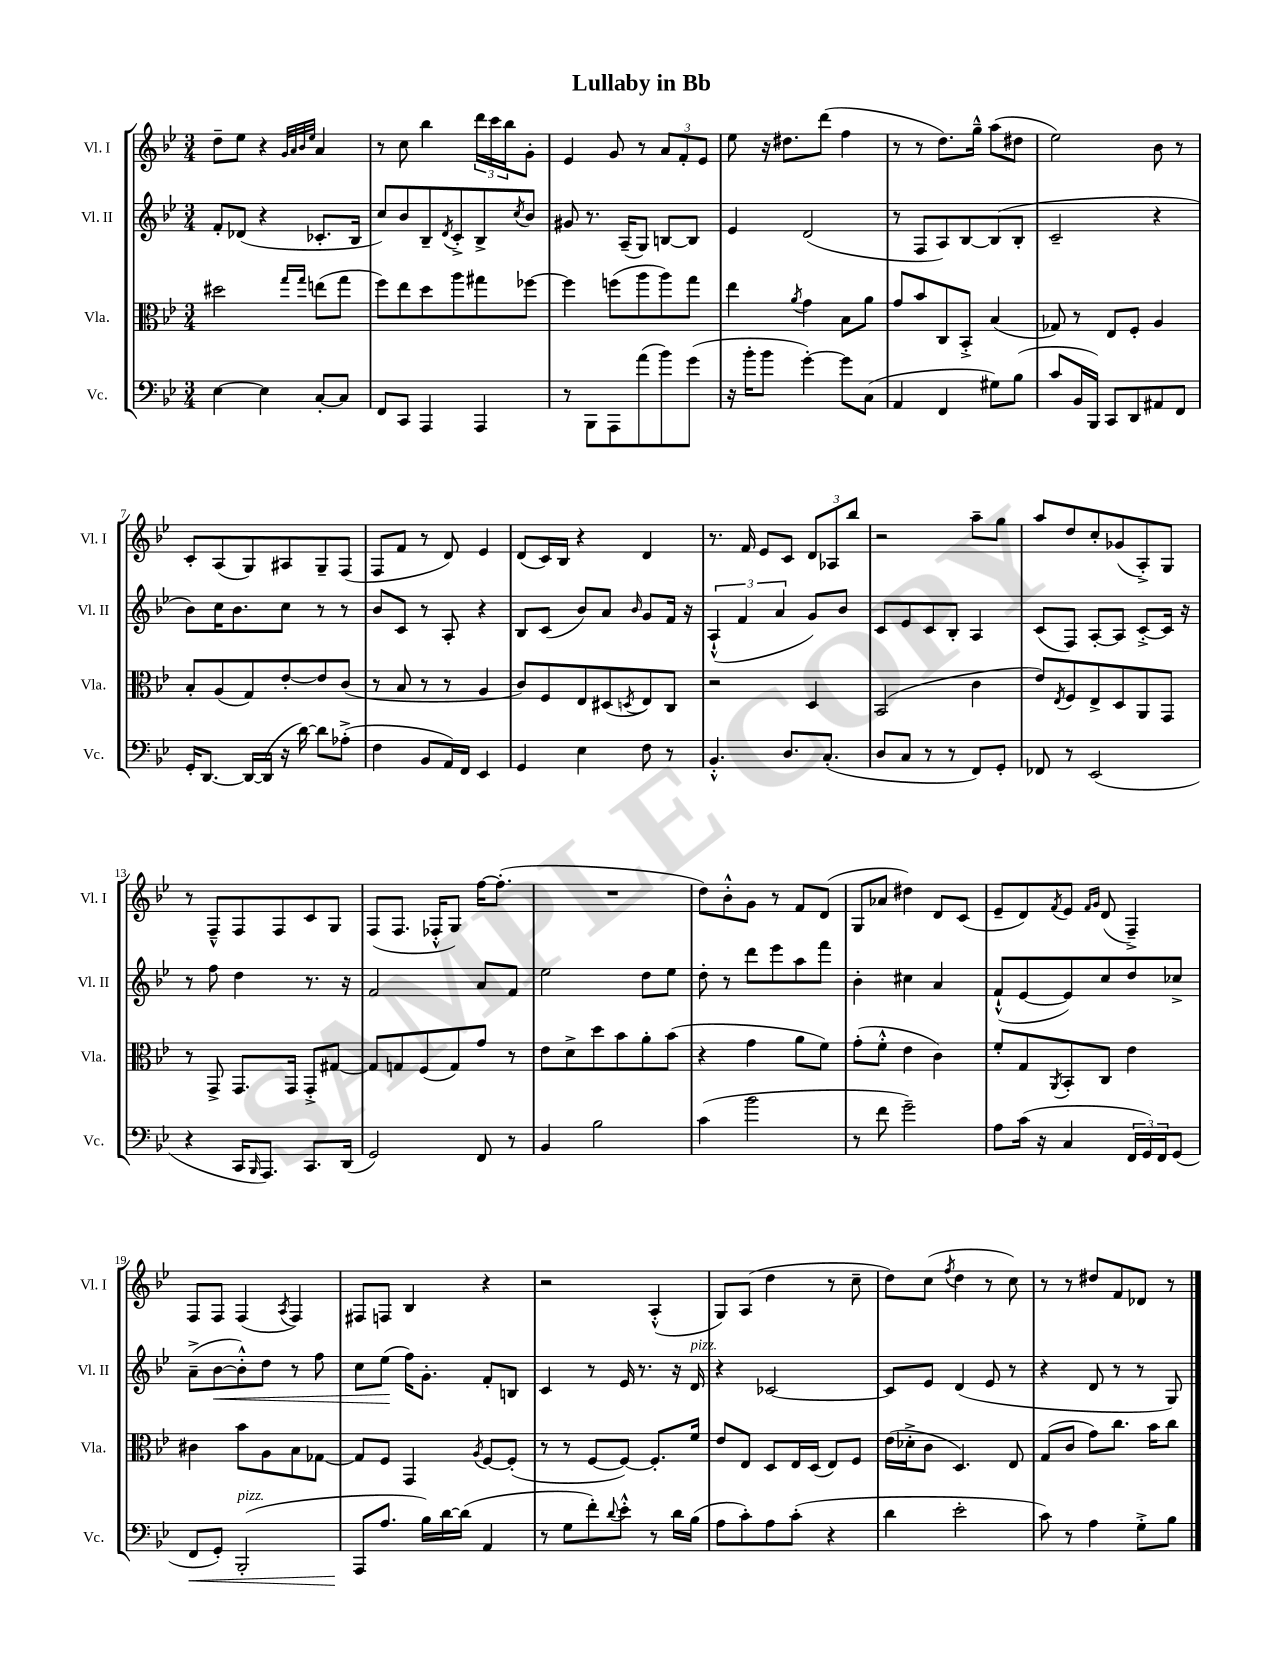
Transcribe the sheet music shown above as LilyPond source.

\header { title = "Lullaby in Bb" }
<<
\new StaffGroup <<
\new Staff = "s0" \with { instrumentName = "Vl. I" shortInstrumentName = "Vl. I" } {
    \clef treble \key bes \major \numericTimeSignature \time 3/4
    d''8-- ees''8 r4 \grace { g'32 a'32 bes'32 ees''32 } a'4 |
    r8 c''8 bes''4 \tuplet 3/2 { d'''16 c'''16 bes''16 } g'8-. |
    ees'4 g'8 r8 \tuplet 3/2 { a'8 f'8-. ees'8 } |
    ees''8 r16 dis''8. d'''8( f''4 |
    r8 r8 d''8.) g''16---^ a''8( dis''8 |
    ees''2) bes'8 r8 |
    c'8-. a8( g8) ais8 g8-- f8( |
    f8 f'8 r8 d'8) ees'4 |
    d'8( c'16) bes16 r4 d'4 |
    r8. f'16 ees'8 c'8 \tuplet 3/2 { d'8 aes8 bes''8 } |
    r2 a''8-- g''8 |
    a''8 d''8 c''8-. ges'8( a8-.->) g8 |
    r8 f8---^ f8 f8 c'8 g8 |
    f8( f8. fes16-.-^ g8) f''16~ f''8.-.( |
    R2. |
    d''8) bes'8-.-^ g'8 r8 f'8 d'8( |
    g8 aes'8 dis''4) d'8 c'8( |
    ees'8-- d'8) \acciaccatura { f'8 } ees'8 \grace { f'16 g'16 } d'8( f4--->) |
    f8 f8 f4( \acciaccatura { a8 } f4) |
    fis8 f8 bes4 r4 |
    r2 a4-.-^( |
    g8) a8( d''4 r8 c''8-- |
    d''8) c''8( \acciaccatura { f''8 } d''4 r8 c''8) |
    r8 r8 dis''8 f'8 des'8 r8 \bar "|." |
}
\new Staff = "s1" \with { instrumentName = "Vl. II" shortInstrumentName = "Vl. II" } {
    \clef treble \key bes \major \numericTimeSignature \time 3/4
    f'8-. des'8( r4 ces'8.-. bes16 |
    c''8) bes'8 bes8-- \acciaccatura { d'8 } c'8-.-> bes8-> \acciaccatura { c''8 } bes'8 |
    gis'8 r8. a16--( g8) b8~ b8 |
    ees'4 d'2( |
    r8 f8 a8) bes8~ bes8( bes8-. |
    c'2-- r4 |
    bes'8) c''16 bes'8. c''8 r8 r8 |
    bes'8 c'8 r8 a8-. r4 |
    bes8 c'8( bes'8) a'8 \grace { bes'16 } g'8 f'16 r16 |
    \tuplet 3/2 { a4-!-^( f'4 a'4 } g'8) bes'8 |
    c'8 ees'8 c'8 bes8-. a4 |
    c'8( f8) a8~-. a8 c'8~-.-> c'16 r16 |
    r8 f''8 d''4 r8. r16 |
    f'2 a'8 f'8 |
    ees''2 d''8 ees''8 |
    d''8-. r8 d'''8 ees'''8 a''8 f'''8 |
    bes'4-. cis''4 a'4 |
    f'8-!-^( ees'8~ ees'8) c''8 d''8 ces''8-> |
    a'8--->( bes'8~\< bes'8-.-^) d''8 r8 f''8 |
    c''8 ees''8\!( f''16) g'8.-. f'8-. b8 |
    c'4 r8 ees'16 r8. r16 d'16^\markup { \italic "pizz." } |
    r4 ces'2~ |
    ces'8 ees'8 d'4( ees'8 r8 |
    r4 d'8 r8 r8 g8) \bar "|." |
}
\new Staff = "s2" \with { instrumentName = "Vla." shortInstrumentName = "Vla." } {
    \clef alto \key bes \major \numericTimeSignature \time 3/4
    dis''2 \grace { g''16 g''16 } e''8( g''8 |
    f''8) ees''8 d''8 a''8 gis''8 fes''8~ |
    fes''4 f''8( a''8 a''8) g''8 |
    ees''4 \acciaccatura { a'8 } g'4 bes8 a'8 |
    g'8 bes'8 c8 bes,8-.-> bes4( |
    ges8) r8 ees8 f8-. a4 |
    bes8-. a8( g8) ees'8~-. ees'8 c'8( |
    r8 bes8 r8 r8 a4 |
    c'8) f8 ees8 dis8( \acciaccatura { d8 } ees8) c8 |
    r2 d4 |
    bes,2( c'4 |
    ees'8) \acciaccatura { ees8 } f8 ees8-> d8 a,8 g,8 |
    r8 g,8-> g,8. g,16 g,8-.-> gis8~ |
    gis8 g8 f8( g8) g'8 r8 |
    ees'8 d'8-> d''8 bes'8 a'8-. bes'8( |
    r4 g'4 a'8 f'8) |
    g'8-.( f'8-.-^ ees'4 c'4) |
    f'8-. g8 \acciaccatura { a,8 } bes,8-. c8 ees'4 |
    cis'4 bes'8 a8 bes8 ges8~ |
    ges8 f8 g,4 \acciaccatura { a8 } f8~ f8-.( |
    r8 r8 f8~ f8~) f8.-. f'16 |
    ees'8 ees8 d8 ees16 d16( ees8) f8 |
    ees'16( des'16-.-> c'8 d4.) ees8 |
    g8( c'8 g'8) c''8. bes'16 c''8 \bar "|." |
}
\new Staff = "s3" \with { instrumentName = "Vc." shortInstrumentName = "Vc." } {
    \clef bass \key bes \major \numericTimeSignature \time 3/4
    ees4~ ees4 c8~-. c8 |
    f,8 c,8 a,,4 a,,4 |
    r8 bes,,8 a,,8 a'8( bes'8) g'8( |
    r16 bes'16-. bes'8 g'4~-.) g'8 c8( |
    a,4 f,4 gis8) bes8( |
    c'8 bes,16 bes,,16) c,8 d,8 ais,8 f,8 |
    g,16-. d,8.~ d,16~ d,16( r16 d'16~) d'8 aes8-.->( |
    f4 bes,8 a,16) f,16 ees,4 |
    g,4 ees4 f8 r8 |
    bes,4.-.-^ d8. c8.-.( |
    d8 c8 r8 r8 f,8) g,8-. |
    fes,8 r8 ees,2( |
    r4 c,16 \grace { bes,,16 } a,,8.) c,8. d,16( |
    g,2) f,8 r8 |
    bes,4 bes2 |
    c'4( bes'2 |
    r8 f'8 g'2--) |
    a8 c'16( r16 c4 \tuplet 3/2 { f,16 g,16) f,16 } g,8( |
    f,8\< g,8-.) bes,,2-.^\markup { \italic "pizz." }( |
    a,,8\! a8. bes16) d'16~ d'16( a,4 |
    r8 g8 f'8-.) \appoggiatura { d'8 } ees'8-.-^ r8 d'16 bes16( |
    a8 c'8-.) a8 c'8-.( r4 |
    d'4 ees'2-. |
    c'8) r8 a4 g8-.-> bes8 \bar "|." |
}
>>
>>
